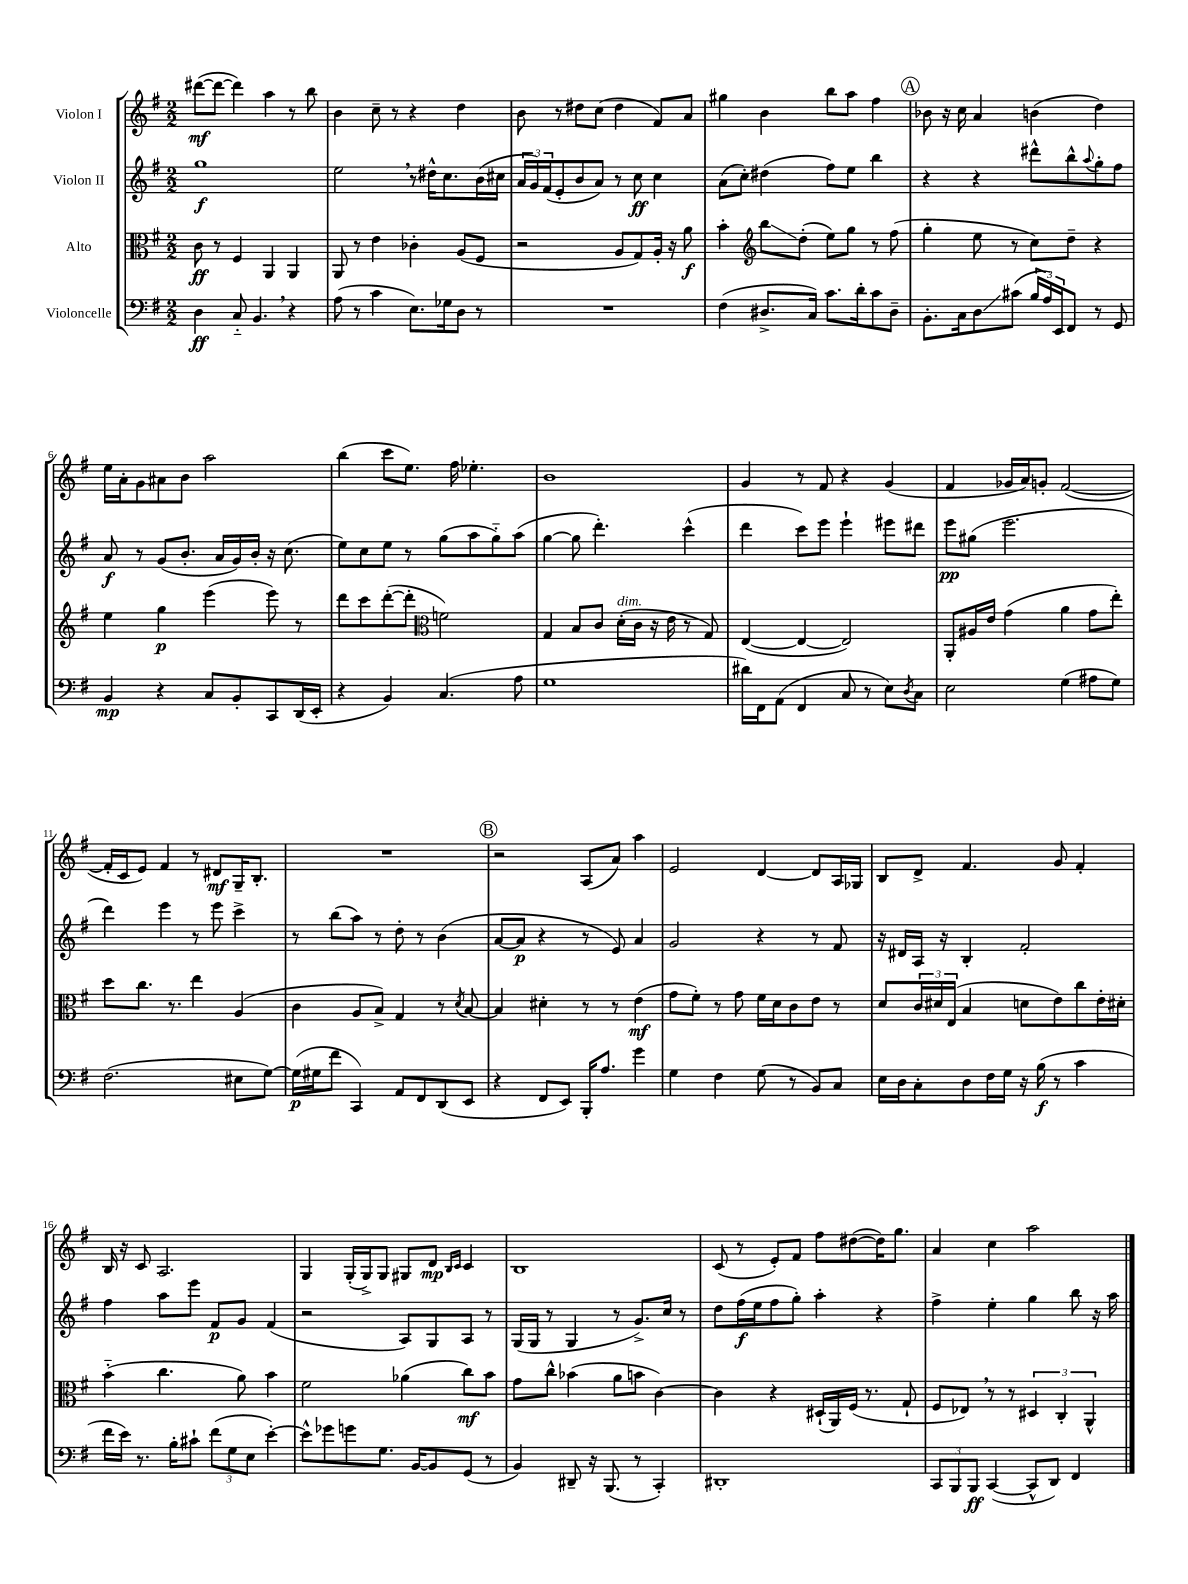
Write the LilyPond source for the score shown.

<<
\new StaffGroup <<
\new Staff = "s0" \with { instrumentName = "Violon I" } {
    \clef treble \key g \major \numericTimeSignature \time 2/2
    dis'''8~\mf( dis'''8~ dis'''4) a''4 r8 b''8 |
    b'4 c''8-- r8 r4 d''4 |
    b'8 r8 dis''8 c''8( dis''4 fis'8) a'8 |
    gis''4 b'4 b''8 a''8 fis''4 |
    \mark \markup { \circle "A" } bes'8 r16 c''16 a'4 b'4( d''4) |
    e''16 a'16-. g'8 ais'8 b'8 a''2 |
    b''4( c'''8 e''8.) fis''16 ees''4.-. |
    b'1 |
    g'4 r8 fis'8 r4 g'4( |
    fis'4 ges'16 a'16) g'8-. fis'2~( |
    fis'16-. c'16 e'8) fis'4 r8 dis'8\mf g16-- b8.-. |
    R1 |
    \mark \markup { \circle "B" } r2 a8( a'8) a''4 |
    e'2 d'4~ d'8 a16 ges16 |
    b8 d'8-> fis'4. g'8 fis'4-. |
    b16 r16 c'8 a2. |
    g4 g16-.( g16->) g8 gis8 d'8\mp \grace { b16 c'16 } c'4 |
    b1 |
    c'8( r8 e'8-.) fis'8 fis''8 dis''8~( dis''16) g''8. |
    a'4 c''4 a''2 \bar "|." |
}
\new Staff = "s1" \with { instrumentName = "Violon II" } {
    \clef treble \key g \major \numericTimeSignature \time 2/2
    g''1\f |
    e''2 \breathe r8 dis''16-^ c''8. b'16( cis''16 |
    \tuplet 3/2 { a'16 g'16) fis'16( } e'8-. b'8 a'8) r8 c''8\ff c''4 |
    a'8( c''8-.) dis''4( fis''8) e''8 b''4 |
    \mark \markup { \circle "A" } r4 r4 dis'''8-^ b''8-^ \appoggiatura { a''8 } g''8-. fis''8 |
    a'8\f r8 g'8( b'8.-. a'16 g'16) b'16-. r16 c''8.( |
    e''8) c''8 e''8 r8 g''8( a''8 g''8-_) a''8( |
    g''4~ g''8 d'''4.-.) c'''4-^( |
    d'''4 c'''8) e'''8 e'''4-! eis'''8 dis'''8 |
    e'''8\pp gis''8( e'''2. |
    d'''4) e'''4 r8 e'''8 c'''4-> |
    r8 b''8( a''8) r8 d''8-. r8 b'4( |
    \mark \markup { \circle "B" } a'8~ a'8\p r4 r8 e'8) a'4 |
    g'2 r4 r8 fis'8 |
    r16 dis'16 a16 r16 b4-. fis'2-. |
    fis''4 a''8 e'''8 fis'8\p g'8 fis'4( |
    r2 a8) g8 a8 r8 |
    g16( g16 r8 g4 r8 g'8.->) c''16 r8 |
    d''8 fis''16\f( e''16 fis''8 g''8-.) a''4-. r4 |
    fis''4-> e''4-. g''4 b''8 r16 a''16 \bar "|." |
}
\new Staff = "s2" \with { instrumentName = "Alto" } {
    \clef alto \key g \major \numericTimeSignature \time 2/2
    c'8\ff r8 fis4 a,4 a,4 |
    a,8 r8 e'4 ces'4-. a8( fis8 |
    r2 a8 g8) a16-. r16 a'8\f |
    b'4-. \clef treble b''8\glissando d''8-.( e''8) g''8 r8 fis''8( |
    \mark \markup { \circle "A" } g''4-. e''8 r8 c''8) d''8-- r4 |
    e''4 g''4\p e'''4( e'''8) r8 |
    d'''8 c'''8 d'''8~-.( d'''8-. \clef alto f'2) |
    g4 b8 c'8 d'16-.^\markup { \italic "dim." }( c'16 r16 e'16 r8 g8) |
    e4~( e4~ e2) |
    a,8-. ais16 e'16 g'4( a'4 g'8 e''8-.) |
    d''8 c''8. r8. e''4 a4( |
    c'4 a8 b8->) g4 r8 \acciaccatura { d'8 } b8~ |
    \mark \markup { \circle "B" } b4 dis'4-. r8 r8 e'4\mf( |
    g'8 fis'8-.) r8 g'8 fis'16 d'16 c'8 e'8 r8 |
    d'8 \tuplet 3/2 { c'16 dis'16 e16( } b4 d'8 e'8) c''8 e'16-. dis'16-. |
    b'4-_( c''4. a'8) b'4 |
    fis'2 aes'4( c''8\mf) b'8 |
    g'8 c''8-^ bes'4( a'8 b'8 c'4~) |
    c'4 r4 dis16-!( a,16) fis16( r8. g8-! |
    fis8 ees8) \breathe r8 r8 \tuplet 3/2 { dis4 c4-. a,4-^ } \bar "|." |
}
\new Staff = "s3" \with { instrumentName = "Violoncelle" } {
    \clef bass \key g \major \numericTimeSignature \time 2/2
    d4\ff c8-_ b,4. \breathe r4 |
    a8( r8 c'4 e8.) ges16 d8 r8 |
    R1 |
    fis4( dis8.-> c16) c'8. d'16-. c'8 dis8-- |
    \mark \markup { \circle "A" } b,8.-. c16 d8\glissando cis'8( \tuplet 3/2 { b16 a16) e,16 } fis,8 r8 g,8 |
    b,4\mp r4 c8 b,8-. c,8 d,16( e,16-. |
    r4 b,4) c4.( a8 |
    g1 |
    dis'16) fis,16 a,8( fis,4 c8 r8 e8) \acciaccatura { d8 } c8 |
    e2 g4( ais8 g8) |
    fis2.( eis8 g8~) |
    g16\p( gis16 fis'8 c,4) a,8 fis,8 d,8( e,8 |
    \mark \markup { \circle "B" } r4 fis,8 e,8) b,,16-. a8. g'4 |
    g4 fis4 g8( r8 b,8) c8 |
    e16 d16 c8-. d8 fis16 g16 r16 b16\f( r8 c'4 |
    fis'16 e'16) r8. b16-. cis'8-! \tuplet 3/2 { fis'8( g8 e8 } e'4~-.) |
    e'8-^ ges'8 g'8 g8. b,16~ b,8 g,8( r8 |
    b,4) dis,8-- r16 b,,8.( r8 c,4-.) |
    dis,1-. |
    \tuplet 3/2 { c,8 b,,8 b,,8\ff } c,4~( c,8-^ d,8) fis,4 \bar "|." |
}
>>
>>
